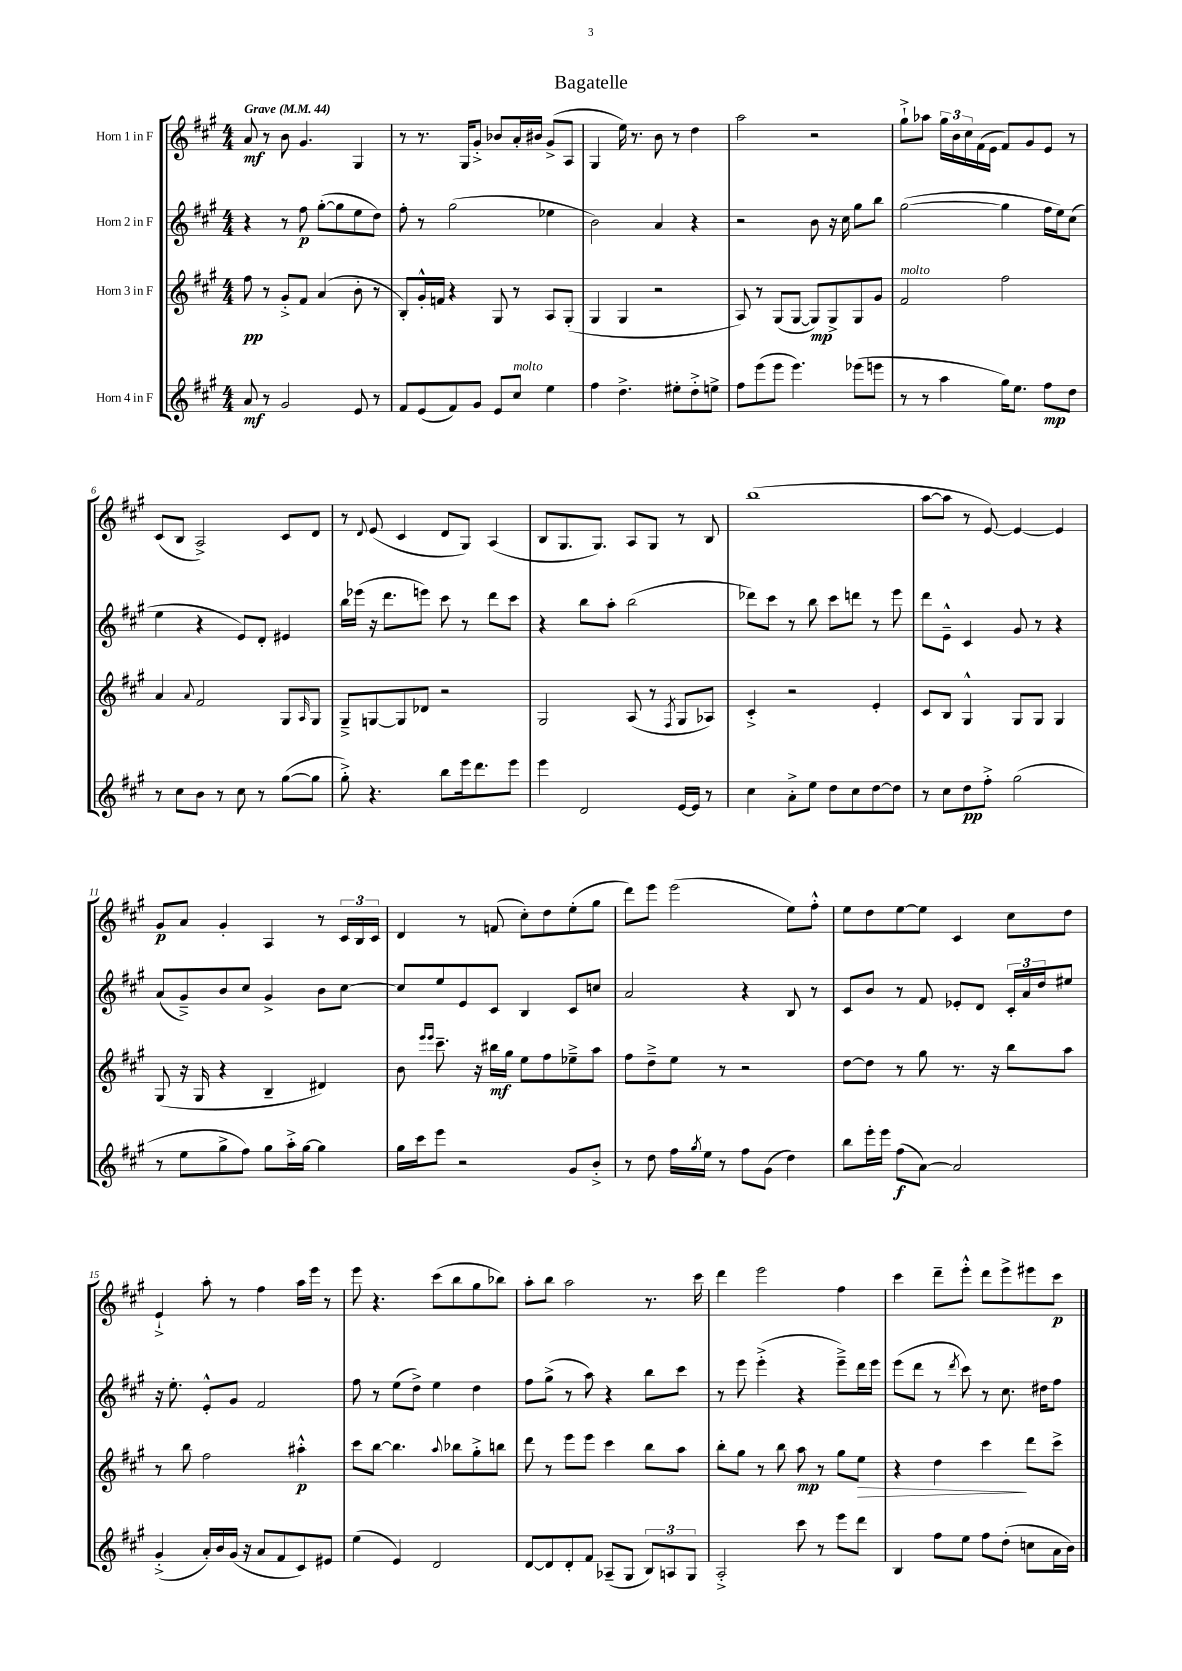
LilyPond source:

\header { title = "Bagatelle" }
<<
\new StaffGroup <<
\new Staff = "s0" \with { instrumentName = "Horn 1 in F" } {
    \clef treble \key a \major \numericTimeSignature \time 4/4 \tempo "Grave" 4 = 44
    a'8\mf r8 b'8 gis'4. gis4 |
    r8 r8. gis16 gis'8-.-> bes'8 a'16-. bis'16 gis'8->( a8 |
    gis4 e''16) r8. b'8 r8 d''4 |
    a''2 r2 |
    gis''8-!-> aes''8 \tuplet 3/2 { gis''16 b'16 cis''16 } fis'16( e'16 fis'8) gis'8 e'8 r8 |
    cis'8( b8 a2->) cis'8 d'8 |
    r8 \appoggiatura { d'8 } e'8( cis'4 d'8 gis8) a4( |
    b8 gis8. gis8.) a8 gis8 r8 b8 |
    b''1( |
    a''8~ a''8 r8 e'8~) e'4~ e'4 |
    gis'8\p a'8 gis'4-. a4 r8 \tuplet 3/2 { cis'16 b16 cis'16 } |
    d'4 r8 f'8( cis''8-.) d''8 e''8-.( gis''8 |
    d'''8) e'''8 e'''2( e''8) fis''8-.-^ |
    e''8 d''8 e''8~ e''8 cis'4 cis''8 d''8 |
    e'4-!-> a''8-. r8 fis''4 a''16 e'''16 r8 |
    e'''8 r4. cis'''8( b''8 gis''8 bes''8) |
    a''8-. b''8 a''2 r8. cis'''16 |
    d'''4 e'''2 fis''4 |
    cis'''4 d'''8-- e'''8-.-^ d'''8 e'''8-> eis'''8 cis'''8\p \bar "|." |
}
\new Staff = "s1" \with { instrumentName = "Horn 2 in F" } {
    \clef treble \key a \major \numericTimeSignature \time 4/4
    r4 r8 fis''8\p gis''8~-.( gis''8 e''8 d''8) |
    fis''8-. r8 gis''2( ees''4 |
    b'2) a'4 r4 |
    r2 b'8 r16 cis''16 gis''8 b''8 |
    gis''2~( gis''4 fis''16 e''16) cis''8( |
    e''4 r4 e'8) d'8-. eis'4 |
    b''16 ees'''16( r16 d'''8. e'''8) cis'''8 r8 d'''8 cis'''8 |
    r4 b''8 a''8-. b''2( |
    des'''8) cis'''8 r8 b''8 cis'''8 d'''8 r8 e'''8 |
    d'''8 e'8---^ cis'4 gis'8 r8 r4 |
    a'8( gis'8--->) b'8 cis''8 gis'4-> b'8 cis''8~ |
    cis''8 e''8 e'8 cis'8 b4 cis'8 c''8 |
    a'2 r4 b8 r8 |
    cis'8 b'8 r8 fis'8 ees'8-. d'8 \tuplet 3/2 { cis'16-. a'16 d''16 } eis''8 |
    r16 e''8.-. e'8-.-^ gis'8 fis'2 |
    fis''8 r8 e''8( d''8->) e''4 d''4 |
    fis''8 gis''8->( r8 a''8) r4 b''8 cis'''8 |
    r8 e'''8 e'''4-.->( r4 e'''8--->) d'''16 e'''16 |
    e'''8( d'''8 r8 \acciaccatura { d'''8 } cis'''8) r8 cis''8. dis''16 fis''8 \bar "|." |
}
\new Staff = "s2" \with { instrumentName = "Horn 3 in F" } {
    \clef treble \key a \major \numericTimeSignature \time 4/4
    fis''8\pp r8 gis'8-.-> fis'8 a'4( b'8-. r8 |
    b8-.) gis'16-.-^ f'16 r4 gis8 r8 a8 gis8-.( |
    gis4 gis4 r2 |
    a8) r8 gis8( gis8~ gis8\mp) gis8-> gis8 gis'8 |
    fis'2^\markup { \italic "molto" } fis''2 |
    a'4 \appoggiatura { a'8 } fis'2 gis8 \grace { a16 } gis8 |
    gis8---> g8~ g8 des'8 r2 |
    gis2 a8( r8 \acciaccatura { fis8 } gis8 aes8) |
    cis'4-.-> r2 e'4-. |
    cis'8 b8 gis4-^ gis8 gis8 gis4 |
    gis8( r16 gis16 r4 b4-- dis'4) |
    b'8 \grace { e'''16 e'''16 } cis'''8.-- r16 bis''16\mf gis''16 e''8 fis''8 ees''8---> a''8 |
    fis''8 d''8---> e''8 r8 r2 |
    d''8~ d''8 r8 gis''8 r8. r16 b''8 a''8 |
    r8 b''8 fis''2 ais''4-.-^\p |
    cis'''8 b''8~ b''4. \appoggiatura { a''8 } bes''8 gis''8-.-> b''8 |
    d'''8 r8 e'''8 e'''8 cis'''4 b''8 a''8 |
    b''8-. gis''8 r8 b''8 a''8\mp r8 gis''8 e''8\> |
    r4 d''4 cis'''4\! d'''8 cis'''8-> \bar "|." |
}
\new Staff = "s3" \with { instrumentName = "Horn 4 in F" } {
    \clef treble \key a \major \numericTimeSignature \time 4/4
    a'8\mf r8 gis'2 e'8 r8 |
    fis'8 e'8( fis'8) gis'8 e'8 cis''8^\markup { \italic "molto" } e''4 |
    fis''4 d''4.-> eis''8-. d''8-.-> e''8-> |
    fis''8 e'''8( e'''8 e'''4.) ees'''8( e'''8 |
    r8 r8 a''4 gis''16) e''8. fis''8\mp d''8 |
    r8 cis''8 b'8 r8 cis''8 r8 gis''8~( gis''8 |
    gis''8-.->) r4. b''8 e'''16 d'''8. e'''8 |
    e'''4 d'2 e'16~ e'16 r8 |
    cis''4 a'8-.-> e''8 d''8 cis''8 d''8~ d''8 |
    r8 cis''8 d''8\pp fis''8-.-> gis''2( |
    r8 e''8 gis''8-> fis''8) gis''8 a''16-.-> gis''16~ gis''4 |
    gis''16 cis'''16 e'''8 r2 gis'8 b'8-.-> |
    r8 d''8 fis''16 \acciaccatura { gis''8 } e''16 r8 fis''8 gis'8( d''4) |
    b''8 e'''16-. e'''16 fis''8\f( a'8~) a'2 |
    gis'4-.->( a'16-.) b'16 gis'16( r16 a'8 fis'8 cis'8) eis'8 |
    e''4( e'4) d'2 |
    d'8~ d'8 d'8-. fis'8 aes8--( gis8 \tuplet 3/2 { b8) a8 gis8 } |
    a2-.-> cis'''8 r8 e'''8 d'''8 |
    b4 fis''8 e''8 fis''8 d''8-.( c''8 a'16 b'16) \bar "|." |
}
>>
>>
